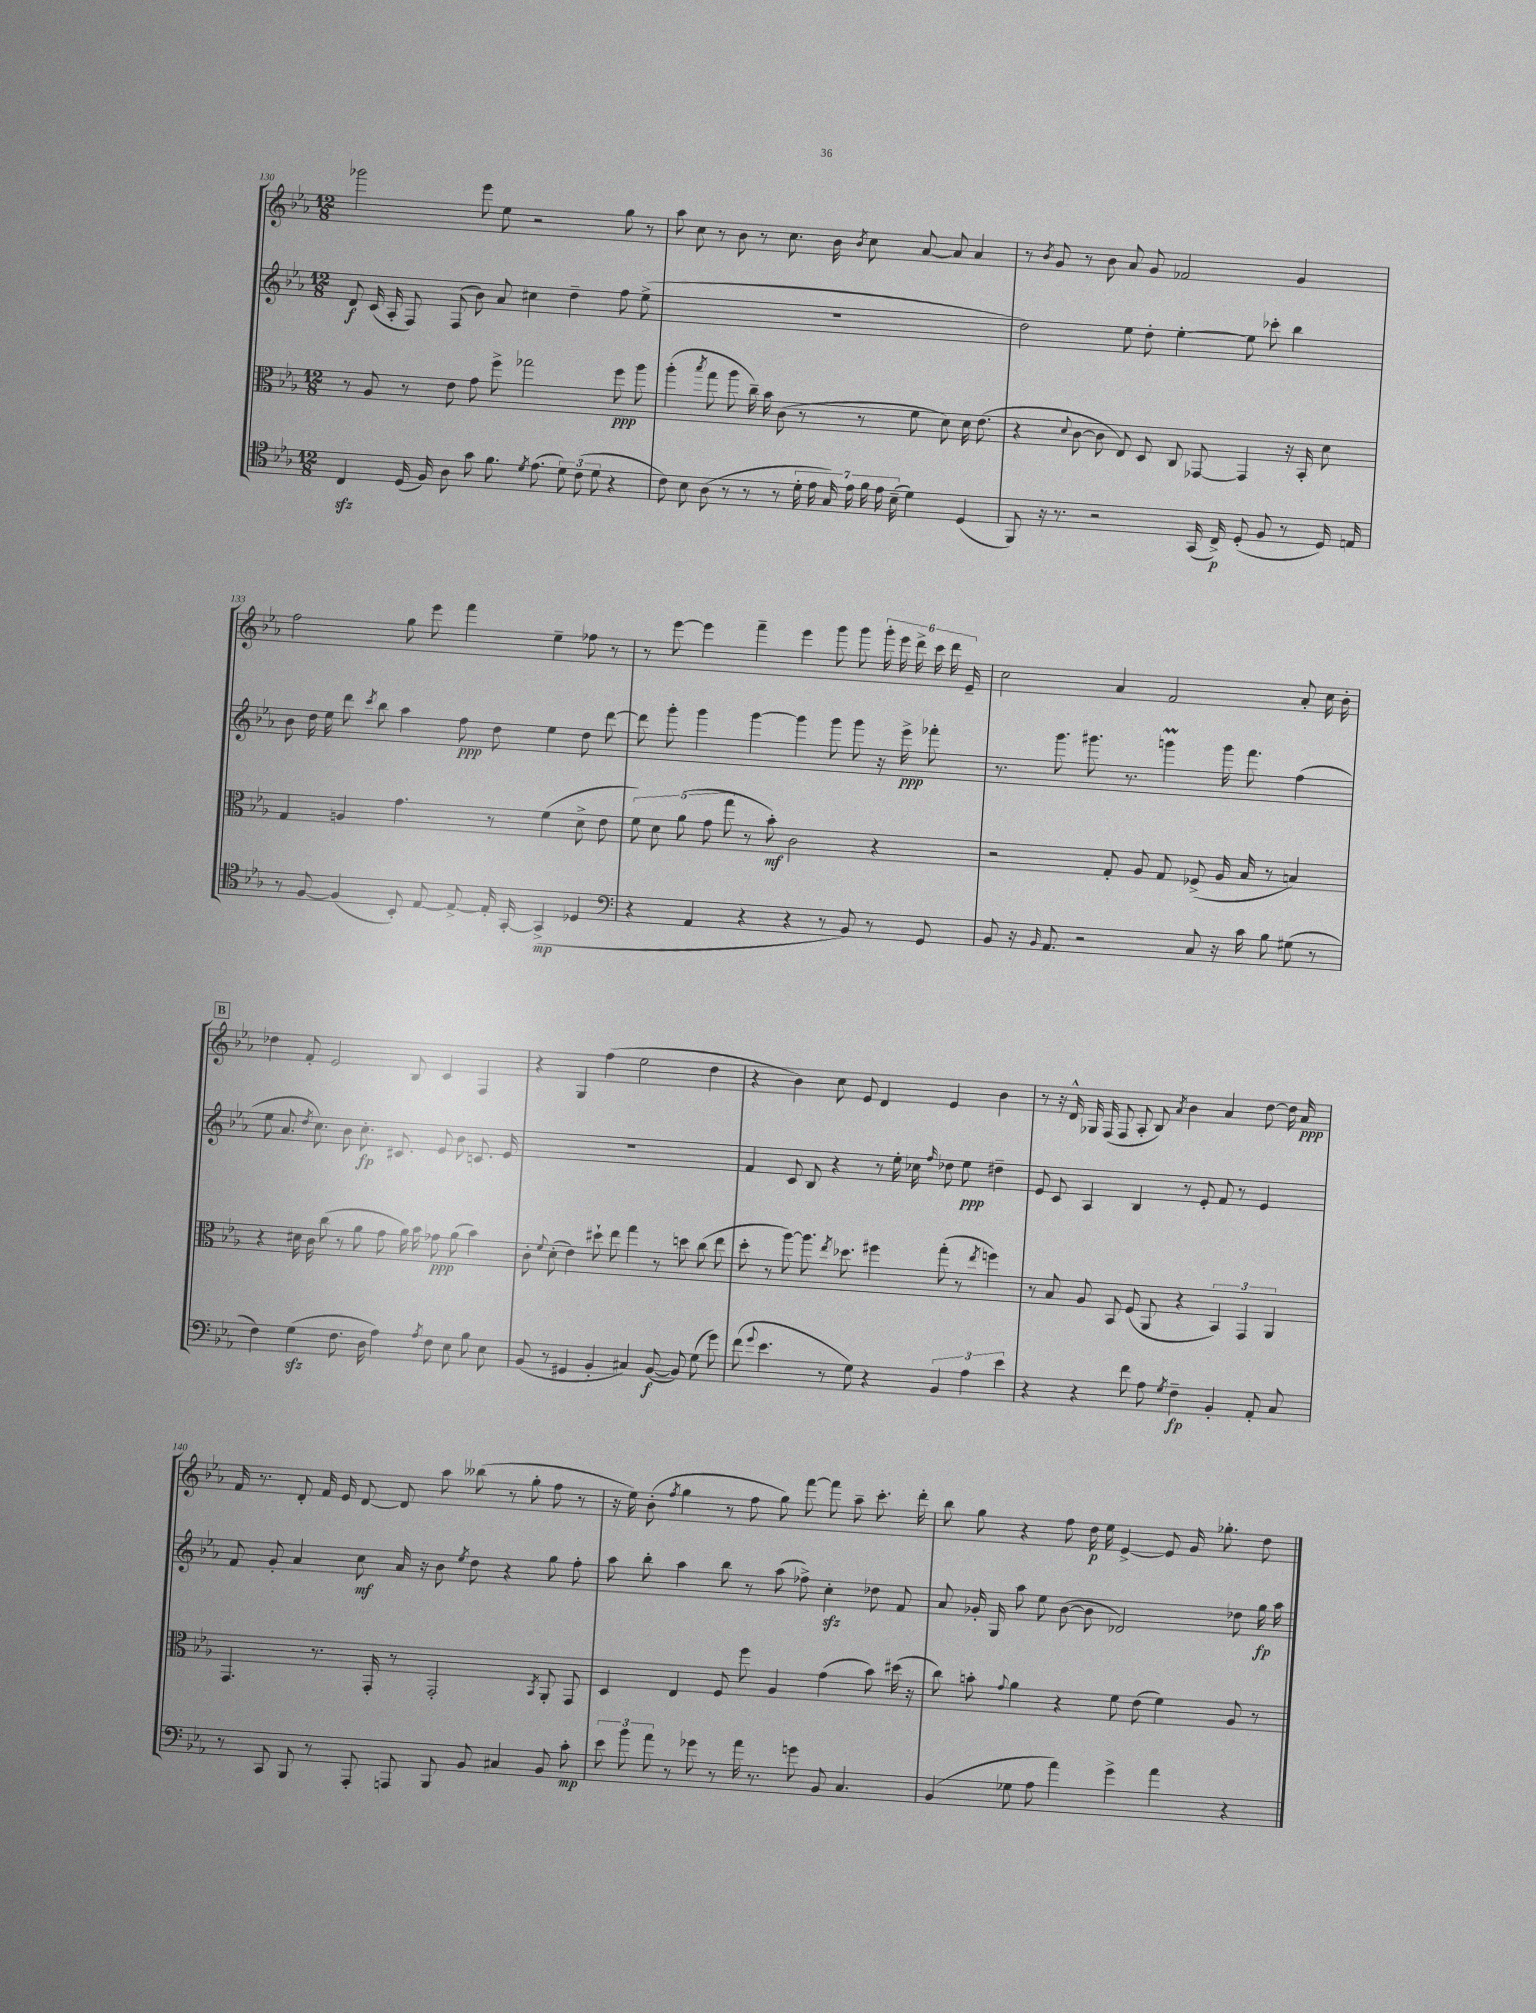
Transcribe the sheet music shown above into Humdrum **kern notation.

**kern	**dynam	**kern	**dynam	**kern	**dynam	**kern	**dynam
*part4	*part4	*part3	*part3	*part2	*part2	*part1	*part1
*staff4	*staff4	*staff3	*staff3	*staff2	*staff2	*staff1	*staff1
*clefC4	*	*clefC3	*	*clefG2	*	*clefG2	*
*k[b-e-a-]	*	*k[b-e-a-]	*	*k[b-e-a-]	*	*k[b-e-a-]	*
*M12/8	*	*M12/8	*	*M12/8	*	*M12/8	*
=130	=130	=130	=130	=130	=130	=130	=130
4Czz/	.	8r	.	8d/	f	2ggg-X\	.
.	.	8A-/	.	(16c/	.	.	.
.	.	.	.	16A-'/	.	.	.
(16D/	.	8r	.	8F/)	.	.	.
16F/)	.	.	.	.	.	.	.
8A-\	.	8e-\	.	(8F/	.	.	.
8g\	.	8g\	.	8b-\)	.	8eee-\	.
8.f\	.	8ff^\	.	8a-/	.	8ee-\	.
.	.	2gg-X\	.	4cc#X\	.	2r	.
8qd/	.	.	.	.	.	.	.
(8.e-\	.	.	.	.	.	.	.
12d\)	.	.	.	4dd~\	.	.	.
(12c\	.	.	.	.	.	.	.
12d\	.	.	.	.	.	.	.
4r	.	8ff\	ppp	8ff\	.	8gg\	.
.	.	8aa-\	.	(8ee-^\	.	8r	.
=131	=131	=131	=131	=131	=131	=131	=131
8c\)	.	(4aa-'\	.	1.r	.	8aa-\	.
8B-\	.	.	.	.	.	8cc\	.
.	.	8qbb-/	.	.	.	.	.
(8A-\	.	8gg\	.	.	.	8r	.
8r	.	8aa-\	.	.	.	8b-\	.
8r	.	16cc~\)	.	.	.	8r	.
.	.	16b-\	.	.	.	.	.
8r	.	(8c\	.	.	.	8.cc\	.
28d'\	.	8r	.	.	.	.	.
28e-\	.	.	.	.	.	.	.
.	.	.	.	.	.	16b-\	.
28G/)	.	.	.	.	.	.	.
28e-\	.	.	.	.	.	.	.
.	.	.	.	.	.	8qb-/	.
.	.	8r	.	.	.	8cc\	.
28f\	.	.	.	.	.	.	.
28e-\	.	.	.	.	.	.	.
(28B-~\	.	.	.	.	.	.	.
4d\)	.	8f\	.	.	.	[8a-/	.
.	.	8d\)	.	.	.	8a-/]	.
(4D/	.	16d\	.	.	.	4a-/	.
.	.	(8.e-\	.	.	.	.	.
=132	=132	=132	=132	=132	=132	=132	=132
8FF/)	.	4r	.	2dd\)	.	8r	.
.	.	.	.	.	.	8qb-/	.
16r	.	.	.	.	.	8g/	.
8.r	.	.	.	.	.	.	.
.	.	8qqd/	.	.	.	.	.
.	.	[8c\	.	.	.	8r	.
2r	.	8c\]	.	.	.	8b-\	.
.	.	8E-/)	.	8ee-\	.	8a-/	.
.	.	8D/	.	8dd'\	.	8g/	.
.	.	8C/	.	[4ee-'\	.	2f-X/	.
(16GG/	.	[8GG-X/	.	.	.	.	.
16C^/)	p	.	.	.	.	.	.
(8D'/	.	4GG-/]	.	8ee-\]	.	.	.
8F/	.	.	.	8ccc-X'\	.	.	.
8r	.	16r	.	4bb-\	.	4g/	.
.	.	16BB-'/	.	.	.	.	.
16D/)	.	8d\	.	.	.	.	.
16En/	.	.	.	.	.	.	.
!!LO:LB:g=z
=133	=133	=133	=133	=133	=133	=133	=133
8r	.	4G/	.	8b-\	.	2ff\	.
[8F/	.	.	.	16dd\	.	.	.
.	.	.	.	16ee-\	.	.	.
(4F/]	.	4An/	.	8ddd\	.	.	.
.	.	.	.	8qccc/	.	.	.
.	.	.	.	8bb-\	.	.	.
8BB-'/)	.	4.g\	.	4aa-\	.	8gg\	.
[8E-/	.	.	.	.	.	8eee-\	.
8E-^/_	.	.	.	8ff\	ppp	4fff\	.
16E-'/]	.	8r	.	8dd\	.	.	.
[16GG'/	.	.	.	.	.	.	.
(4GG^/]	mp	(4f\	.	4ee-\	.	4ee-~\	.
4D-X/	.	8d^\	.	8dd\	.	8ff-X\	.
.	.	8e-\	.	[8ddd\	.	8r	.
=134	=134	=134	=134	=134	=134	=134	=134
*clefF4	*	*	*	*	*	*	*
4r	.	10f\)	.	8ddd\]	.	8r	.
.	.	10d\	.	.	.	.	.
.	.	.	.	8ggg'\	.	[8eee-\	.
.	.	(10a-\	.	.	.	.	.
4AA-/	.	.	.	4ggg\	.	4eee-\]	.
.	.	10g\	.	.	.	.	.
.	.	10gg\	.	.	.	.	.
4r	.	8r	.	[4ggg\	.	4fff~\	.
.	.	8b-'\)	mf	.	.	.	.
4r	.	2c\	.	4ggg\]	.	4eee-\	.
8r	.	.	.	8ggg\	.	8ggg\	.
8BB-/)	.	.	.	8ggg\	.	8ggg\	.
8r	.	4r	.	16r	.	24ggg'\	.
.	.	.	.	.	.	24eee-\	.
.	.	.	.	16eee-^\	ppp	.	.
.	.	.	.	.	.	24ddd^\	.
8GG/	.	.	.	8fff-X'\	.	24ccc\	.
.	.	.	.	.	.	24ddd\	.
.	.	.	.	.	.	24e-~/	.
=135	=135	=135	=135	=135	=135	=135	=135
8BB-/	.	2r	.	8.r	.	2cc\	.
16r	.	.	.	.	.	.	.
16qqBB-/	.	.	.	.	.	.	.
8.AA-/	.	.	.	8.ggg\	.	.	.
2r	.	.	.	8.ggg#X\	.	.	.
.	.	8G'/	.	.	.	4a-/	.
.	.	.	.	8.r	.	.	.
.	.	8A-/	.	.	.	.	.
.	.	8G/	.	4gggnm\	.	2f/	.
8C/	.	(8F-X^/	.	.	.	.	.
16r	.	16A-/	.	16ggg\	.	.	.
16c\	.	16B-/	.	8.fff\	.	.	.
8B-\	.	8r	.	.	.	.	.
(8G#X\	.	4Bn/)	.	(4ff\	.	8a-'/	.
8r	.	.	.	.	.	16cc\	.
.	.	.	.	.	.	16b-'\	.
!!LO:LB:g=z
!!LO:REH:place=s1:t=B
=136	=136	=136	=136	=136	=136	=136	=136
4F\)	.	4r	.	8ee-\	.	4dd-X\	.
.	.	.	.	8.a-/	.	.	.
(4Gzz\	.	16d#X\	.	.	.	8f'/	.
.	.	.	.	8qdd/	.	.	.
.	.	16c\	.	8.cc\)	.	.	.
.	.	(8cc\	.	.	.	2e-/	.
8.F\	.	8r	.	8b-\	.	.	.
.	.	8a-\	.	8.cc'\	fp	.	.
16D\	.	.	.	.	.	.	.
4A-\)	.	8g\	.	.	.	.	.
.	.	.	.	8.c#X/	.	.	.
.	.	16a-\)	.	.	.	8B-/	.
.	.	16b-\	.	.	.	.	.
8qA-/	.	.	.	.	.	.	.
8F\	.	8g-X\	ppp	8e-/	.	4c/	.
8E-\	.	(8a-\	.	8b-\	.	.	.
8B-\	.	4b-\)	.	8.cn/	.	4F/	.
8E-\	.	.	.	.	.	.	.
.	.	.	.	16e-/	.	.	.
=137	=137	=137	=137	=137	=137	=137	=137
(8BB-/	.	8c'\	.	1.r	.	4r	.
.	.	8qqf/	.	.	.	.	.
8r	.	(8d'\	.	.	.	.	.
4GG#X/	.	4e-\)	.	.	.	4G/	.
4BB-'/	.	8dd#X`\	.	.	.	(4ff\	.
.	.	8ee-\	.	.	.	.	.
4C#X/)	.	4gg\	.	.	.	2ee-\	.
([8BB-/	f	8r	.	.	.	.	.
8BB-/])	.	8ddn\	.	.	.	.	.
(8G\	.	(8cc\	.	.	.	4dd\	.
8g\)	.	8ee-\	.	.	.	.	.
=138	=138	=138	=138	=138	=138	=138	=138
(8f\	.	8dd'\	.	4f/	.	4r	.
8qqg/	.	.	.	.	.	.	.
4.e-\	.	8r	.	.	.	.	.
.	.	[8aa-\)	.	8c/	.	4b-\)	.
.	.	8.aa-\]	.	8B-/	.	.	.
8r	.	.	.	4r	.	8cc\	.
.	.	8qee-/	.	.	.	.	.
.	.	8.dd-X\	.	.	.	.	.
8G\)	.	.	.	.	.	8e-/	.
4r	.	4ff#X\	.	8r	.	4d/	.
.	.	.	.	16ee-'\	.	.	.
.	.	.	.	16cc-X\	.	.	.
.	.	.	.	16qqff/	.	.	.
6BB-/	.	(8gg'\	.	8dd-X\	.	4e-/	.
.	.	8r	.	8ee-\	ppp	.	.
6A-\	.	.	.	.	.	.	.
.	.	8qee-/	.	.	.	.	.
.	.	4ffn\)	.	4dd#X~\	.	4b-\	.
6e-\	.	.	.	.	.	.	.
=139	=139	=139	=139	=139	=139	=139	=139
4r	.	8r	.	8e-/	.	8r	.
.	.	8B-/	.	8c/	.	16r	.
.	.	.	.	.	.	16d^^/	.
4r	.	8A-/	.	4A-/	.	16G-X/	.
.	.	.	.	.	.	(16F/	.
.	.	8BB-/	.	.	.	8F/	.
8f\	.	(8F/	.	4B-/	.	8A-'/	.
8A-\	.	8AA-/	.	.	.	8B-/)	.
8qG/	.	.	.	.	.	8qa-/	.
4F~\	fp	4r	.	8r	.	4b-\	.
.	.	.	.	8e-'/	.	.	.
4BB-'/	.	6BB-/)	.	8f/	.	4a-/	.
.	.	.	.	8r	.	.	.
.	.	6GG/	.	.	.	.	.
8AA-'/	.	.	.	4e-/	.	[8dd\	.
.	.	6AA-/	.	.	.	.	.
8C/	.	.	.	.	.	16dd\]	.
.	.	.	.	.	.	16a-/	ppp
!!LO:LB:g=z
=140	=140	=140	=140	=140	=140	=140	=140
8r	.	4.GG/	.	8f/	.	16f/	.
.	.	.	.	.	.	8.r	.
8CC/	.	.	.	8g'/	.	.	.
8BBB-/	.	.	.	4a-/	.	8d'/	.
8r	.	8.r	.	.	.	16f/	.
.	.	.	.	.	.	16e-/	.
8AAA-'/	.	.	.	8cc\	mf	[8d/	.
.	.	16GG'/	.	.	.	.	.
8AAAn/	.	8r	.	16a-/	.	8d/]	.
.	.	.	.	16r	.	.	.
8BBB-/	.	2GG'/	.	8b-\	.	8aa-\	.
.	.	.	.	8qee-/	.	.	.
8BB-/	.	.	.	8dd\	.	(8bb--X\	.
4C#X/	.	.	.	4r	.	8r	.
.	.	.	.	.	.	8gg'\	.
.	.	8qBB-/	.	.	.	.	.
8BB-/	.	8AA-'/	.	8gg\	.	8ff\	.
8c'\	mp	8GG/	.	8ff'\	.	8r	.
=141	=141	=141	=141	=141	=141	=141	=141
12e-\	.	4D/	.	8aa-\	.	16r	.
.	.	.	.	.	.	16ee-\)	.
12b-\	.	.	.	.	.	.	.
.	.	.	.	8bb-'\	.	(8b-'\	.
12a-\	.	.	.	.	.	.	.
.	.	.	.	.	.	8qff/	.
8r	.	4E-/	.	4aa-\	.	4gg\	.
8g-X\	.	.	.	.	.	.	.
8r	.	8F/	.	8bb-\	.	8r	.
16a-\	.	8ff\	.	8r	.	8ff\	.
8.r	.	.	.	.	.	.	.
.	.	4A-/	.	(8aa-\	.	8gg\)	.
8gn\	.	.	.	8ff-X^\)	.	[8fff\	.
8BB-/	.	(4g\	.	4cczz'\	.	8fff\]	.
4.C/	.	.	.	.	.	8aa-~\	.
.	.	8b-\)	.	8dd-X\	.	8.ccc'\	.
.	.	(16dd#X\	.	8f/	.	.	.
.	.	16r	.	.	.	16ddd'\	.
=142	=142	=142	=142	=142	=142	=142	=142
(4BB-/	.	8cc\)	.	8a-/	.	8bb-\	.
.	.	8bn'\	.	16g-X'/	.	8gg\	.
.	.	.	.	16G/	.	.	.
.	.	8qqg/	.	.	.	.	.
8G-X\	.	4a-\	.	8aa-\	.	4r	.
8A-\	.	.	.	8ee-\	.	.	.
4a-\)	.	4r	.	([8b-\	.	8ff\	.
.	.	.	.	8b-\]	.	16dd\	p
.	.	.	.	.	.	16ee-\	.
4g^\	.	8f\	.	2d-X/)	.	[4e-^/	.
.	.	(8e-\	.	.	.	.	.
4a-\	.	4f\)	.	.	.	8e-/]	.
.	.	.	.	.	.	16g/	.
.	.	.	.	.	.	8.gg-X'\	.
4r	.	8A-/	.	8dd-X\	.	.	.
.	.	8r	.	16gg\	fp	8dd\	.
.	.	.	.	16aa-\	.	.	.
==	==	==	==	==	==	==	==
*-	*-	*-	*-	*-	*-	*-	*-
